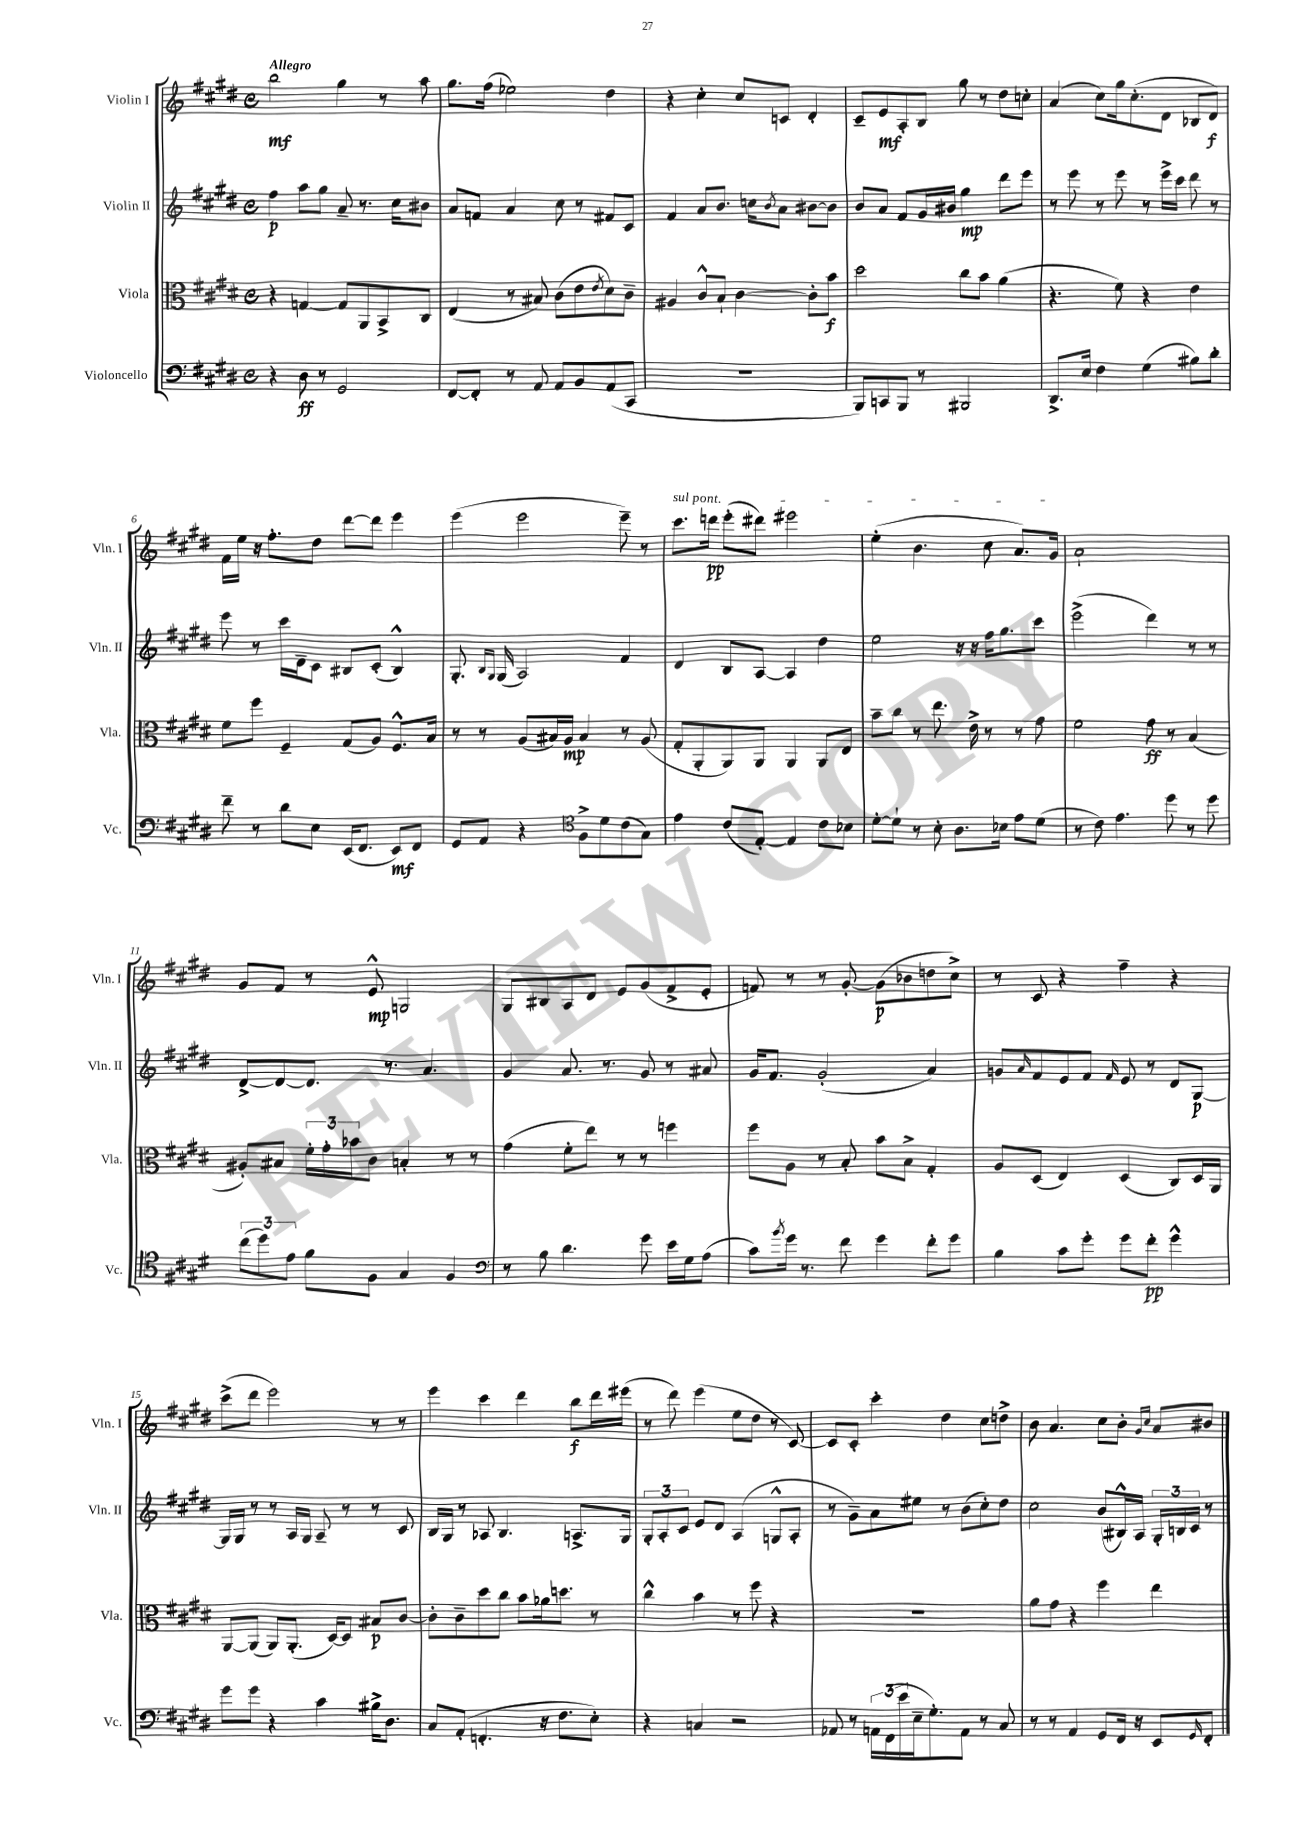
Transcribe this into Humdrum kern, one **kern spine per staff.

**kern	**kern	**kern	**kern
*staff4	*staff3	*staff2	*staff1
*clefF4	*clefC3	*clefG2	*clefG2
*k[f#c#g#d#]	*k[f#c#g#d#]	*k[f#c#g#d#]	*k[f#c#g#d#]
*M4/4	*M4/4	*M4/4	*M4/4
*met(c)	*met(c)	*met(c)	*met(c)
4r	4r	4ff#	2bb
8D#	[4G	8aa	.
8r	.	8gg#	.
2GG#	8G]	8a~	4gg#
.	8AA	8.r	.
.	8BB^	.	8r
.	.	16cc#	.
.	8C#	8b#	8aa
=	=	=	=
[8FF#	(4E	8a	8.gg#
8FF#']	.	8f	.
.	.	.	(16ff#
8r	8r	4a	2ee-)
8AA	8B#)	.	.
8AA	(8c#	8cc#	.
8BB	8e	8r	.
.	8qe	.	.
(8AA	8d#)	8f#	4dd#
8CC#	8c#~	8c#	.
=	=	=	=
1r	4A#	4f#	4r
.	8c#^^	8a	4cc#'
.	8B`	8.b	.
.	[4c#	.	8cc#
.	.	16cc	.
.	.	8qb	.
.	.	8a	8c
.	8c#']	[8b#	4d#'
.	8b	8b#]	.
=	=	=	=
8BBB)	2dd#	8b	8c#~
8CC	.	8a	8e
8BBB	.	8f#	8A'
8r	.	16g#	8B
.	.	16b#	.
2BBB#	8cc#	4gg#	8gg#
.	8b	.	8r
.	(4a	8ddd#	8dd#
.	.	8eee	8cc'
=	=	=	=
8.DD#^	4.r	8r	(4a
.	.	8eee	.
16E	.	.	.
4F#	.	8r	8cc#)
.	8f#)	8eee	16gg#
.	.	.	(8.cc#'
(4G#	4r	8r	.
.	.	16eee^	8d#
.	.	16ccc#	.
8B#)	4e	8ddd#	8B-
8d#'	.	8r	8d#)
=	=	=	=
8f#~	8f#	8eee	16f#
.	.	.	16ee
8r	8ff#	8r	16r
.	.	.	8.ff#'
8d#	4F#~	16ccc#	.
.	.	16d#~	.
8E	.	8c#	8dd#
(16EE	(8G#	8B#	[8ddd#
8.FF#	.	.	.
.	8A)	(8c#'	8ddd#]
8EE)	8.F#^^	4B#^^)	4eee
8FF#	.	.	.
.	16B	.	.
=	=	=	=
8GG#	8r	8.G#'	(4eee
8AA	8r	.	.
.	.	16qqB	.
.	.	16qqG#	.
.	.	(16G#	.
4r	(8A	2A)	2eee
.	16B#)	.	.
.	16A	.	.
*clefC4	*	*	*
8F#^	4B#	.	.
8d#	.	.	.
(8c#	8r	4f#	8eee~)
8G#)	(8A	.	8r
=	=	=	=
4e	8G#'	4d#	8.ccc#
.	8AA'	.	.
.	.	.	16ddd
(8c#	8AA)	8B	(8eee'
[8E')	8AA	[8A	8ddd#)
4E]	4AA	4A]	2eee#
8c#	8AA	4dd#	.
8B-	8E	.	.
=	=	=	=
[8d#'	8b~	2ee	(4ee'
8d#`]	8cc#	.	.
8r	8r	.	4.b
8B'	8.ee	.	.
8.A	.	16r	.
.	16e^	16r	.
.	8r	16ff#	8cc#
16B-	.	8.gg#	.
8e	8r	.	8.a)
(8d#	8g#	8ccc#	.
.	.	.	16g#
=	=	=	=
8r	2f#	(2eee^	1a`
8c#)	.	.	.
4.e	.	.	.
.	8g#	4ddd#)	.
8dd#	8r	.	.
8r	(4B	8r	.
8dd#	.	8r	.
=	=	=	=
(12cc#	8A#')	[8d#^	8g#
12dd#)	.	.	.
.	8B#	8d#_	8f#
12e	.	.	.
8f#	24f#'	8.d#]	8r
.	24g#'	.	.
.	24b-	.	.
8F#	8c#	.	8e^^
.	.	8.r	.
4G#	4B'	.	2G
.	.	4.a	.
4F#	8r	.	.
.	8r	.	.
=	=	=	=
*clefF4	*	*	*
8r	(4g#	4g#	8G#
8B	.	.	8B#
4.d#	8f#'	8.a	8A
.	8ee)	.	8d#
.	.	8.r	.
.	8r	.	8e
8g#	8r	8g#	(8g#
16e	4ff	8r	8f#^
16G#	.	.	.
(8A	.	8a#	8e'
=	=	=	=
8c#)	8ff#	16g#	8f)
.	.	8.f#	.
8qb	.	.	.
16g#	8A	.	8r
8.r	.	.	.
.	8r	(2g#'	8r
8f#	8B'	.	[8g#'
4g#	8b	.	(8g#]
.	8B^	.	8b-
8f#'	4G#'	4a)	8dd
8g#	.	.	8cc#^)
=	=	=	=
4B	8A	8g	8r
.	.	16qqa	.
.	(8D#	8f#	8c#
8c#	4E)	8e	4r
8g#'	.	8f#	.
.	.	16qqf#	.
8g#	(4D#	8e	4ff#~
8f#'	.	8r	.
4g#^^	8C#)	8d#	4r
.	16D#	[8G#	.
.	16AA	.	.
=	=	=	=
8g#	[8AA	16G#]	(8ccc#^
.	.	16G#	.
8g#	(8AA]	8r	8ddd#
4r	8AA)	8r	2eee)
.	(8.AA'	16A	.
.	.	16G#	.
4c#	.	8A~	.
.	[16D#)	.	.
.	8D#]	8r	.
16B#^	8B#	8r	8r
8.D#	.	.	.
.	[8c#	8c#	8r
=	=	=	=
8C#	8c#']	16B	4eee
.	.	16G#	.
(8AA'	8c#~	8r	.
4.FF'	8dd#	8A-	4ccc#
.	8cc#	4.B	.
.	8b	.	4ddd#
16r	16a-	.	.
8.F#	8.dd	.	.
.	.	8.A^	8bb
8E')	8r	.	16ddd#
.	.	16G#	(16eee#
=	=	=	=
4r	4cc#^^	12G#'	8r
.	.	12A'	.
.	.	.	8ddd#)
.	.	12c#	.
4C	4b	8e	(4eee
.	.	8d#	.
2r	8r	(4A	8ee
.	8ff#	.	8dd#
.	4r	8G^^	8r
.	.	8A'	[8c#)
=	=	=	=
8AA-	1r	8r	8c#]
8r	.	8g#~)	8c#'
24AA	.	8a	4ccc#'
(24FF#	.	.	.
24e	.	.	.
16E~	.	8ee#	.
8.G#')	.	.	.
.	.	8r	4dd#
8AA	.	(8b	.
8r	.	8cc#')	8cc#
8C#	.	8dd#	8dd^
=	=	=	=
8r	8a	2cc#	8b
8r	8g#	.	4.a
4AA	4r	.	.
8GG#	4ff#	(8b	8cc#
16FF#	.	16B#^^)	8b'
16r	.	16A	.
.	.	.	16qqg#
.	.	.	16qqcc#
8EE	4ee	24G#'	8a
.	.	24B	.
.	.	24c#	.
16qqGG#	.	.	.
8FF#'	.	8r	8b#
==	==	==	==
*-	*-	*-	*-
